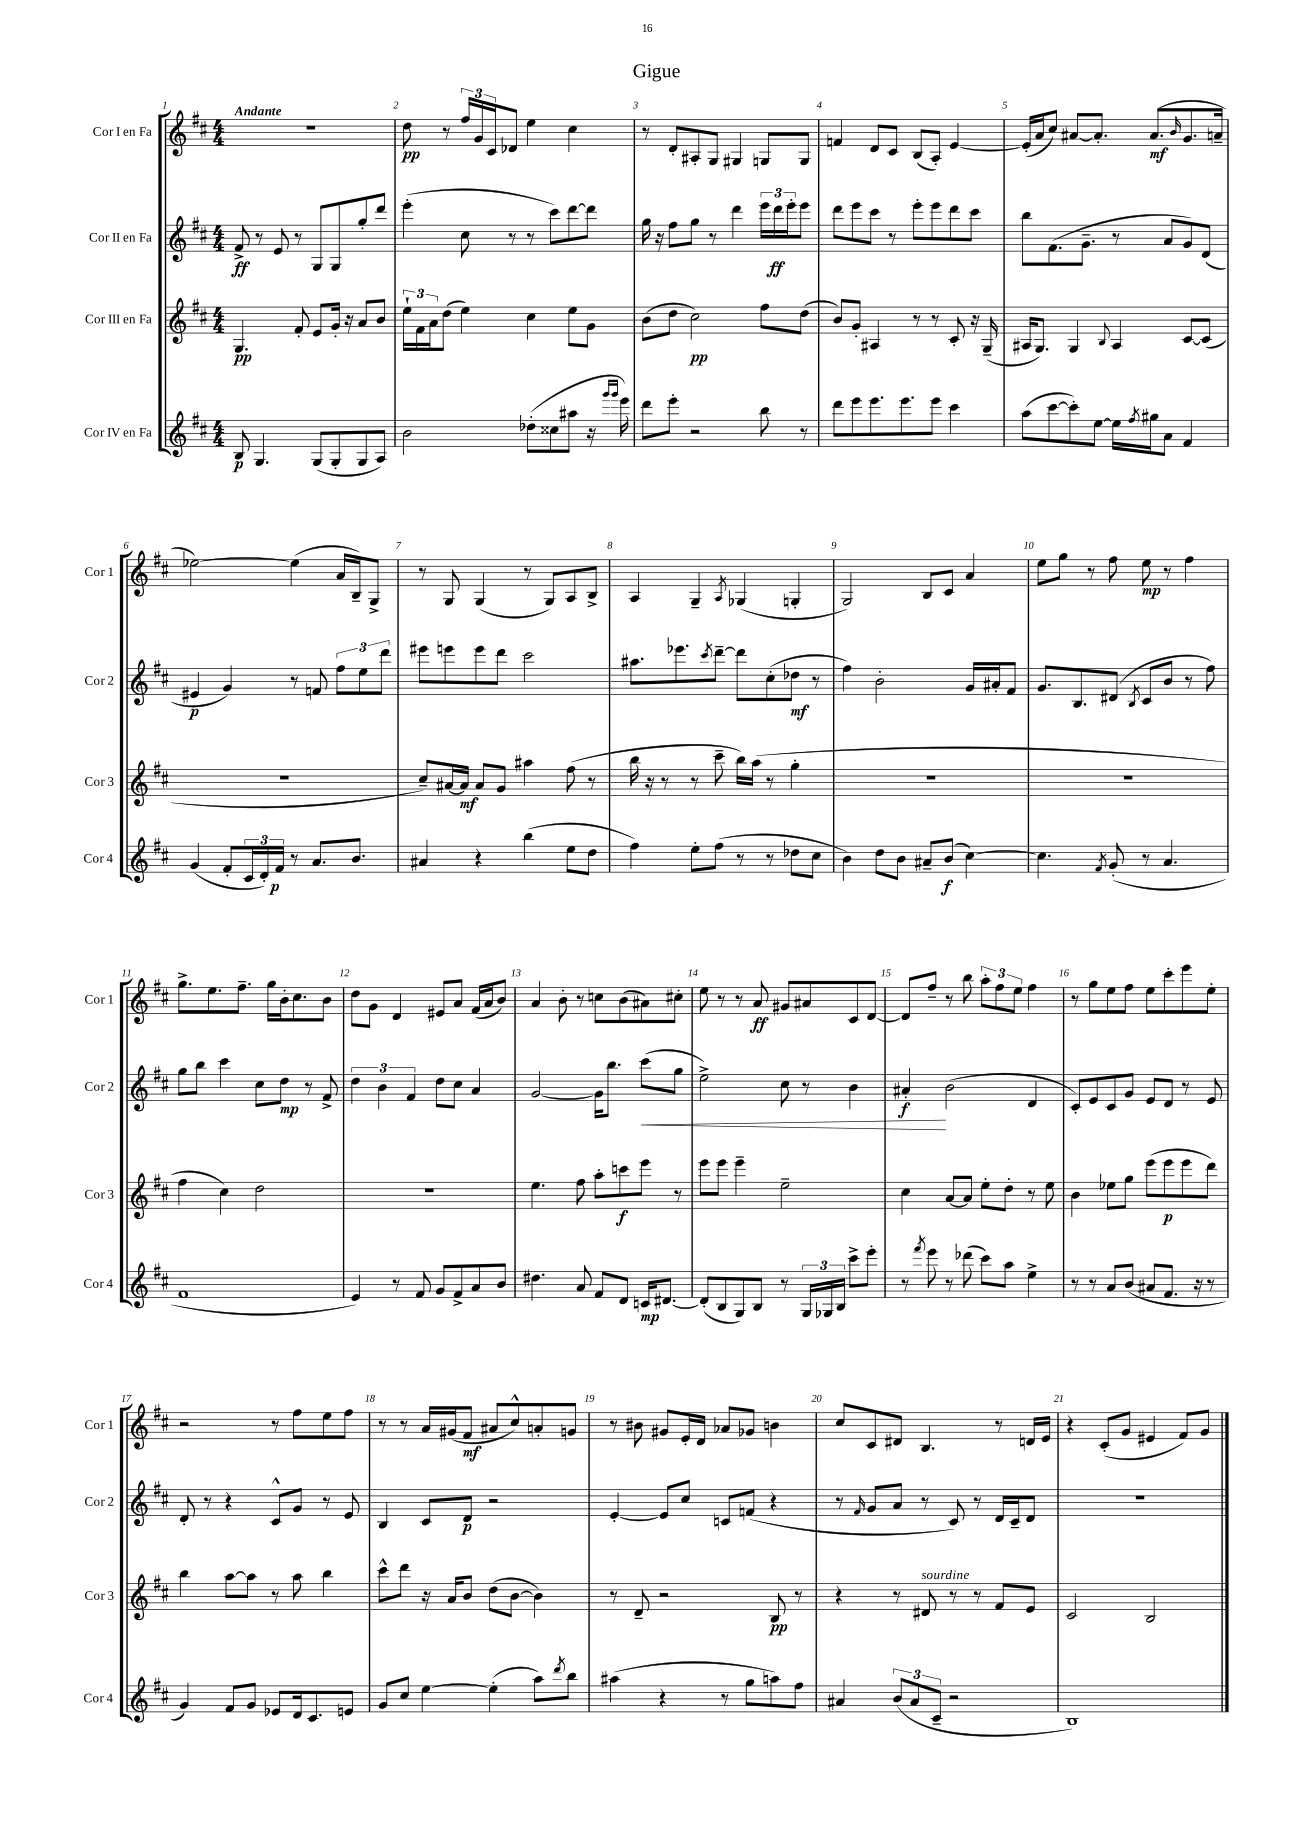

**kern	**dynam	**kern	**dynam	**kern	**dynam	**kern	**dynam
*part4	*part4	*part3	*part3	*part2	*part2	*part1	*part1
*staff4	*staff4	*staff3	*staff3	*staff2	*staff2	*staff1	*staff1
*I"Cor IV en Fa	*	*I"Cor III en Fa	*	*I"Cor II en Fa	*	*I"Cor I en Fa	*
*I'Cor 4	*	*I'Cor 3	*	*I'Cor 2	*	*I'Cor 1	*
*clefG2	*	*clefG2	*	*clefG2	*	*clefG2	*
*k[f#c#]	*	*k[f#c#]	*	*k[f#c#]	*	*k[f#c#]	*
*M4/4	*	*M4/4	*	*M4/4	*	*M4/4	*
=1	=1	=1	=1	=1	=1	=1	=1
!	!	!	!	!	!	!LO:TX:a:B:t=Andante	!
8B/	p	4.G/	pp	8f#^/	ff	1r	.
4.G/	.	.	.	8r	.	.	.
.	.	.	.	8e/	.	.	.
.	.	8f#'/	.	8r	.	.	.
(8G/L	.	8e/L	.	8G/L	.	.	.
8G'/	.	16g'/Jk	.	8G/	.	.	.
.	.	16r	.	.	.	.	.
8G/	.	8a/L	.	8gg'/	.	.	.
8A/J)	.	8b/J	.	8ddd/J	.	.	.
=2	=2	=2	=2	=2	=2	=2	=2
2b\	.	24ee`\LL	.	(4eee'\	.	8dd\	pp
.	.	24f#\	.	.	.	.	.
.	.	24a\J	.	.	.	.	.
.	.	(8dd\J	.	.	.	8r	.
.	.	4ee\)	.	8cc#\	.	24ff#/LL	.
.	.	.	.	.	.	24g/	.
.	.	.	.	.	.	24c#/J	.
.	.	.	.	8r	.	8d-X/J	.
(8dd-X'\L	.	4cc#\	.	8r	.	4ee\	.
8cc##X\	.	.	.	8ccc#\L)	.	.	.
8aa#X\J	.	8ee\L	.	[8ddd\	.	4cc#\	.
16r	.	8g\J	.	8ddd\J]	.	.	.
16qqggg/LL	.	.	.	.	.	.	.
16qqggg/JJ	.	.	.	.	.	.	.
16eee\)	.	.	.	.	.	.	.
=3	=3	=3	=3	=3	=3	=3	=3
8ddd\L	.	(8b\L	.	16gg\	.	8r	.
.	.	.	.	16r	.	.	.
8eee'\J	.	8dd\J	.	8ff#\L	.	8d'/L	.
2r	.	2cc#\)	pp	8gg\J	.	8A#X'/	.
.	.	.	.	8r	.	8G/J	.
.	.	.	.	4ddd\	.	4G#X/	.
8bb\	.	8ff#\L	.	24eee\LL	.	8Gn/L	.
.	.	.	.	24ddd\	ff	.	.
.	.	.	.	24eee'\J	.	.	.
8r	.	(8dd\J	.	8eee\J	.	8G/J	.
=4	=4	=4	=4	=4	=4	=4	=4
8ddd\L	.	8b/L)	.	8ddd\L	.	4fn/	.
8eee\	.	8g'/J	.	8eee\	.	.	.
8.eee\	.	4A#X/	.	8ccc#\J	.	8d/L	.
.	.	.	.	8r	.	8c#/J	.
8.eee\	.	.	.	.	.	.	.
.	.	8r	.	8eee'\L	.	(8B/L	.
8eee\J	.	8r	.	8eee\	.	8A'/J)	.
4ccc#\	.	8c#'/	.	8ddd\	.	[4e/	.
.	.	16r	.	8ccc#\J	.	.	.
.	.	(16G~/	.	.	.	.	.
=5	=5	=5	=5	=5	=5	=5	=5
(8aa\L	.	16A#X/KL	.	8bb\L	.	(16e'/LL]	.
.	.	8.G/J)	.	.	.	16a/J	.
[8ccc#\	.	.	.	(8.f#\	.	8cc#/J)	.
8ccc#'\])	.	4G/	.	.	.	[8a#X/L	.
.	.	.	.	8.g~\J	.	.	.
[8ee\J	.	.	.	.	.	8.a#'/J]	.
.	.	8qqB/	.	.	.	.	.
16ee\LL]	.	4A#/	.	8r	.	.	.
8qff#/	.	.	.	.	.	.	.
16gg#X\J	.	.	.	.	.	(8.a#/L	mf
8a\J	.	.	.	8a/L	.	.	.
.	.	.	.	.	.	16qqb/	.
4f#/	.	[8c#/L	.	8g/)	.	8.g/	.
.	.	(8c#/J]	.	(8d/J	.	.	.
.	.	.	.	.	.	16an~/Jk	.
!!LO:LB:g=z
=6	=6	=6	=6	=6	=6	=6	=6
(4g/	.	1r	.	4e#X/	p	[2ee-X\)	.
8f#'/L	.	.	.	4g/)	.	.	.
24c#/L	.	.	.	.	.	.	.
24d'/)	.	.	.	.	.	.	.
24f#/JJ	p	.	.	.	.	.	.
8r	.	.	.	8r	.	(4ee-\]	.
8.a/L	.	.	.	8fn/	.	.	.
.	.	.	.	12ff#\L	.	16a/LL	.
8.b/J	.	.	.	.	.	16B~/J)	.
.	.	.	.	12ee\	.	.	.
.	.	.	.	.	.	8G^/J	.
.	.	.	.	12ddd\J	.	.	.
=7	=7	=7	=7	=7	=7	=7	=7
4a#X/	.	8cc#~/L)	.	8eee#X\L	.	8r	.
.	.	[16a#X/L	.	8eeen\	.	8G/	.
.	.	16a#/JJ]	mf	.	.	.	.
4r	.	8a#/L	.	8eee\	.	(4G/	.
.	.	8g/J	.	8ddd\J	.	.	.
(4bb\	.	4aa#X\	.	2ccc#\	.	8r	.
.	.	.	.	.	.	8G/L)	.
8ee\L	.	(8ff#\	.	.	.	8A/	.
8dd\J	.	8r	.	.	.	8B^/J	.
=8	=8	=8	=8	=8	=8	=8	=8
4ff#\)	.	16bb\	.	8.aa#X\L	.	4A/	.
.	.	16r	.	.	.	.	.
.	.	8r	.	.	.	.	.
.	.	.	.	8.eee-X\	.	.	.
8ee'\L	.	8r	.	.	.	4G~/	.
.	.	.	.	8qccc#/	.	.	.
(8ff#\J	.	8ccc#~\	.	[8ddd~\J	.	.	.
.	.	.	.	.	.	8qA/	.
8r	.	16bb\LL)	.	8ddd\L]	.	(4G-X/	.
.	.	(16aa\JJ	.	.	.	.	.
8r	.	8r	.	(8cc#'\	.	.	.
8dd-X\L	.	4gg'\	.	8dd-X\J	mf	4Gn'/	.
8cc#\J	.	.	.	8r	.	.	.
=9	=9	=9	=9	=9	=9	=9	=9
4b\)	.	1r	.	4ff#\)	.	2G/)	.
8dd\L	.	.	.	2b'\	.	.	.
8b\J	.	.	.	.	.	.	.
8a#X~/L	.	.	.	.	.	8B/L	.
(8b/J	f	.	.	.	.	8c#/J	.
[4cc#\)	.	.	.	16g/LL	.	4a/	.
.	.	.	.	16a#X'/J	.	.	.
.	.	.	.	8f#/J	.	.	.
=10	=10	=10	=10	=10	=10	=10	=10
4.cc#\]	.	1r	.	8.g/L	.	8ee\L	.
.	.	.	.	.	.	8gg\J	.
.	.	.	.	8.B/	.	.	.
.	.	.	.	.	.	8r	.
8qf#/	.	.	.	.	.	.	.
(8g'/	.	.	.	(8d#X/J	.	8ff#\	.
.	.	.	.	8qB/	.	.	.
8r	.	.	.	8c#/L	.	8ee\	mp
4.a/	.	.	.	8b/J	.	8r	.
.	.	.	.	8r	.	4ff#\	.
.	.	.	.	8ff#\)	.	.	.
!!LO:LB:g=z
=11	=11	=11	=11	=11	=11	=11	=11
1f#	.	4ff#\	.	8gg\L	.	8.gg^\L	.
.	.	.	.	8bb\J	.	.	.
.	.	.	.	.	.	8.ee\	.
.	.	4cc#\)	.	4ccc#\	.	.	.
.	.	.	.	.	.	8.ff#~\J	.
.	.	2dd\	.	8cc#\L	.	.	.
.	.	.	.	.	.	16gg\LL	.
.	.	.	.	8dd\J	mp	16b'\J	.
.	.	.	.	.	.	8.cc#\	.
.	.	.	.	8r	.	.	.
.	.	.	.	8f#^/	.	8b\J	.
=12	=12	=12	=12	=12	=12	=12	=12
4e/)	.	1r	.	6dd\	.	8dd\L	.
.	.	.	.	.	.	8g\J	.
.	.	.	.	6b\	.	.	.
8r	.	.	.	.	.	4d/	.
.	.	.	.	6f#/	.	.	.
8f#/	.	.	.	.	.	.	.
8g/L	.	.	.	8dd\L	.	8e#X/L	.
8f#^/	.	.	.	8cc#\J	.	8a/J	.
8a/	.	.	.	4a/	.	(16f#/LL	.
.	.	.	.	.	.	16a/J	.
8b/J	.	.	.	.	.	8b/J)	.
=13	=13	=13	=13	=13	=13	=13	=13
4.dd#X\	.	4.ee\	.	[2g/	.	4a/	.
.	.	.	.	.	.	8b'\	.
8a/	.	8ff#\	.	.	.	8r	.
8f#/L	.	8aa'\L	.	16g\KL]	.	8ccn\L	.
.	.	.	.	8.bb\J	.	.	.
8d/J	.	8cccn\	f	.	.	(8b\	.
!	!	!	!	!	!LO:HP:b	!	!
16cn/KL	mp	8eee\J	.	(8ccc#\L	<	8a#X\)	.
[8.d#X/J	.	.	.	.	.	.	.
.	.	8r	.	8gg\J	.	8cc#X'\J	.
=14	=14	=14	=14	=14	=14	=14	=14
(8d#'/L]	.	8eee\L	.	2ee^\)	.	8ee\	.
8B/	.	8eee\J	.	.	.	8r	.
8G/)	.	4eee~\	.	.	.	8r	.
8B/J	.	.	.	.	.	8a/	ff
8r	.	2ee~\	.	8cc#\	.	8g#X/L	.
24G/LL	.	.	.	8r	.	8a#X/	.
24G-X/	.	.	.	.	.	.	.
24B/JJ	.	.	.	.	.	.	.
8ccc#^\L	.	.	.	4b\	.	8c#/	.
8eee'\J	.	.	.	.	.	[8d/J	.
=15	=15	=15	=15	=15	=15	=15	=15
8r	.	4cc#\	.	4a#X'/	f	8d/L]	.
8qfff#/	.	.	.	.	.	.	.
8eee\	.	.	.	.	.	8ff#~/J	.
8r	.	[8a/L	.	(2b\	[	8r	.
(8ddd-X\	.	8a/J]	.	.	.	8bb\	.
8ccc#\L)	.	8ee'\L	.	.	.	12aa'\L	.
.	.	.	.	.	.	12ff#\	.
8aa\J	.	8dd'\J	.	.	.	.	.
.	.	.	.	.	.	12ee\J	.
4ee^\	.	8r	.	4d/	.	4ff#\	.
.	.	8ee\	.	.	.	.	.
=16	=16	=16	=16	=16	=16	=16	=16
8r	.	4b\	.	8c#'/L)	.	8r	.
8r	.	.	.	8e/	.	8gg\L	.
8a/L	.	8ee-X\L	.	8c#/	.	8ee\	.
(8b/J	.	8gg\J	.	8g/J	.	8ff#\J	.
8a#X/L	.	(8eee\L	.	8e/L	.	8ee\L	.
8.f#/J	.	8eee\	p	8d/J	.	8ccc#'\	.
.	.	8eee\	.	8r	.	8eee\	.
16r	.	.	.	.	.	.	.
8r	.	8ddd\J)	.	8e/	.	8ee'\J	.
!!LO:LB:g=z
=17	=17	=17	=17	=17	=17	=17	=17
4g/)	.	4bb\	.	8d'/	.	2r	.
.	.	.	.	8r	.	.	.
8f#/L	.	[8aa\L	.	4r	.	.	.
8g/J	.	8aa\J]	.	.	.	.	.
8e-X/L	.	8r	.	8c#^^/L	.	8r	.
16d/k	.	8aa\	.	8g/J	.	8ff#\L	.
8.c#/	.	.	.	.	.	.	.
.	.	4bb\	.	8r	.	8ee\	.
8en/J	.	.	.	8e/	.	8ff#\J	.
=18	=18	=18	=18	=18	=18	=18	=18
8g/L	.	8ccc#^^\L	.	4B/	.	8r	.
8cc#/J	.	8ddd\J	.	.	.	8r	.
[4ee\	.	16r	.	8c#/L	.	16a/LL	.
.	.	16a/KL	.	.	.	(16g#X/J	.
.	.	8b/J	.	8d/J	p	8f#/J	mf
(4ee'\]	.	(8dd\L	.	2r	.	8a#X/L	.
.	.	[8b\J	.	.	.	8cc#^^/)	.
8aa\L)	.	4b\])	.	.	.	8an'/	.
8qddd/	.	.	.	.	.	.	.
8bb\J	.	.	.	.	.	8gn/J	.
=19	=19	=19	=19	=19	=19	=19	=19
(4aa#X\	.	8r	.	[4e'/	.	8r	.
.	.	8d~/	.	.	.	8b#X\	.
4r	.	2r	.	8e/L]	.	8g#X/L	.
.	.	.	.	8cc#/J	.	16e'/L	.
.	.	.	.	.	.	16d/JJ	.
8r	.	.	.	8cn/L	.	8a-X/L	.
8gg\L	.	.	.	(8fn/J	.	8g-X/J	.
8aan\)	.	8B/	pp	4r	.	4bn\	.
8ff#\J	.	8r	.	.	.	.	.
=20	=20	=20	=20	=20	=20	=20	=20
4a#X/	.	4r	.	8r	.	8cc#/L	.
.	.	.	.	16qqf#/	.	.	.
.	.	.	.	8g/L	.	8c#/	.
(12b/L	.	8r	.	8a/J	.	8d#X/J	.
12a#/	.	.	.	.	.	.	.
!	!	!LO:TX:a:i:t=sourdine	!	!	!	!	!
.	.	8d#X/	.	8r	.	4.B/	.
12c#~/J	.	.	.	.	.	.	.
2r	.	8r	.	8c#/)	.	.	.
.	.	8r	.	8r	.	.	.
.	.	8f#/L	.	16d/LL	.	8r	.
.	.	.	.	16c#~/J	.	.	.
.	.	8e/J	.	8d/J	.	16dn/LL	.
.	.	.	.	.	.	16e/JJ	.
=21	=21	=21	=21	=21	=21	=21	=21
1B)	.	2c#/	.	1r	.	4r	.
.	.	.	.	.	.	(8c#'/L	.
.	.	.	.	.	.	8g/J	.
.	.	2B/	.	.	.	4e#X/	.
.	.	.	.	.	.	8f#/L)	.
.	.	.	.	.	.	8g/J	.
==	==	==	==	==	==	==	==
*-	*-	*-	*-	*-	*-	*-	*-
